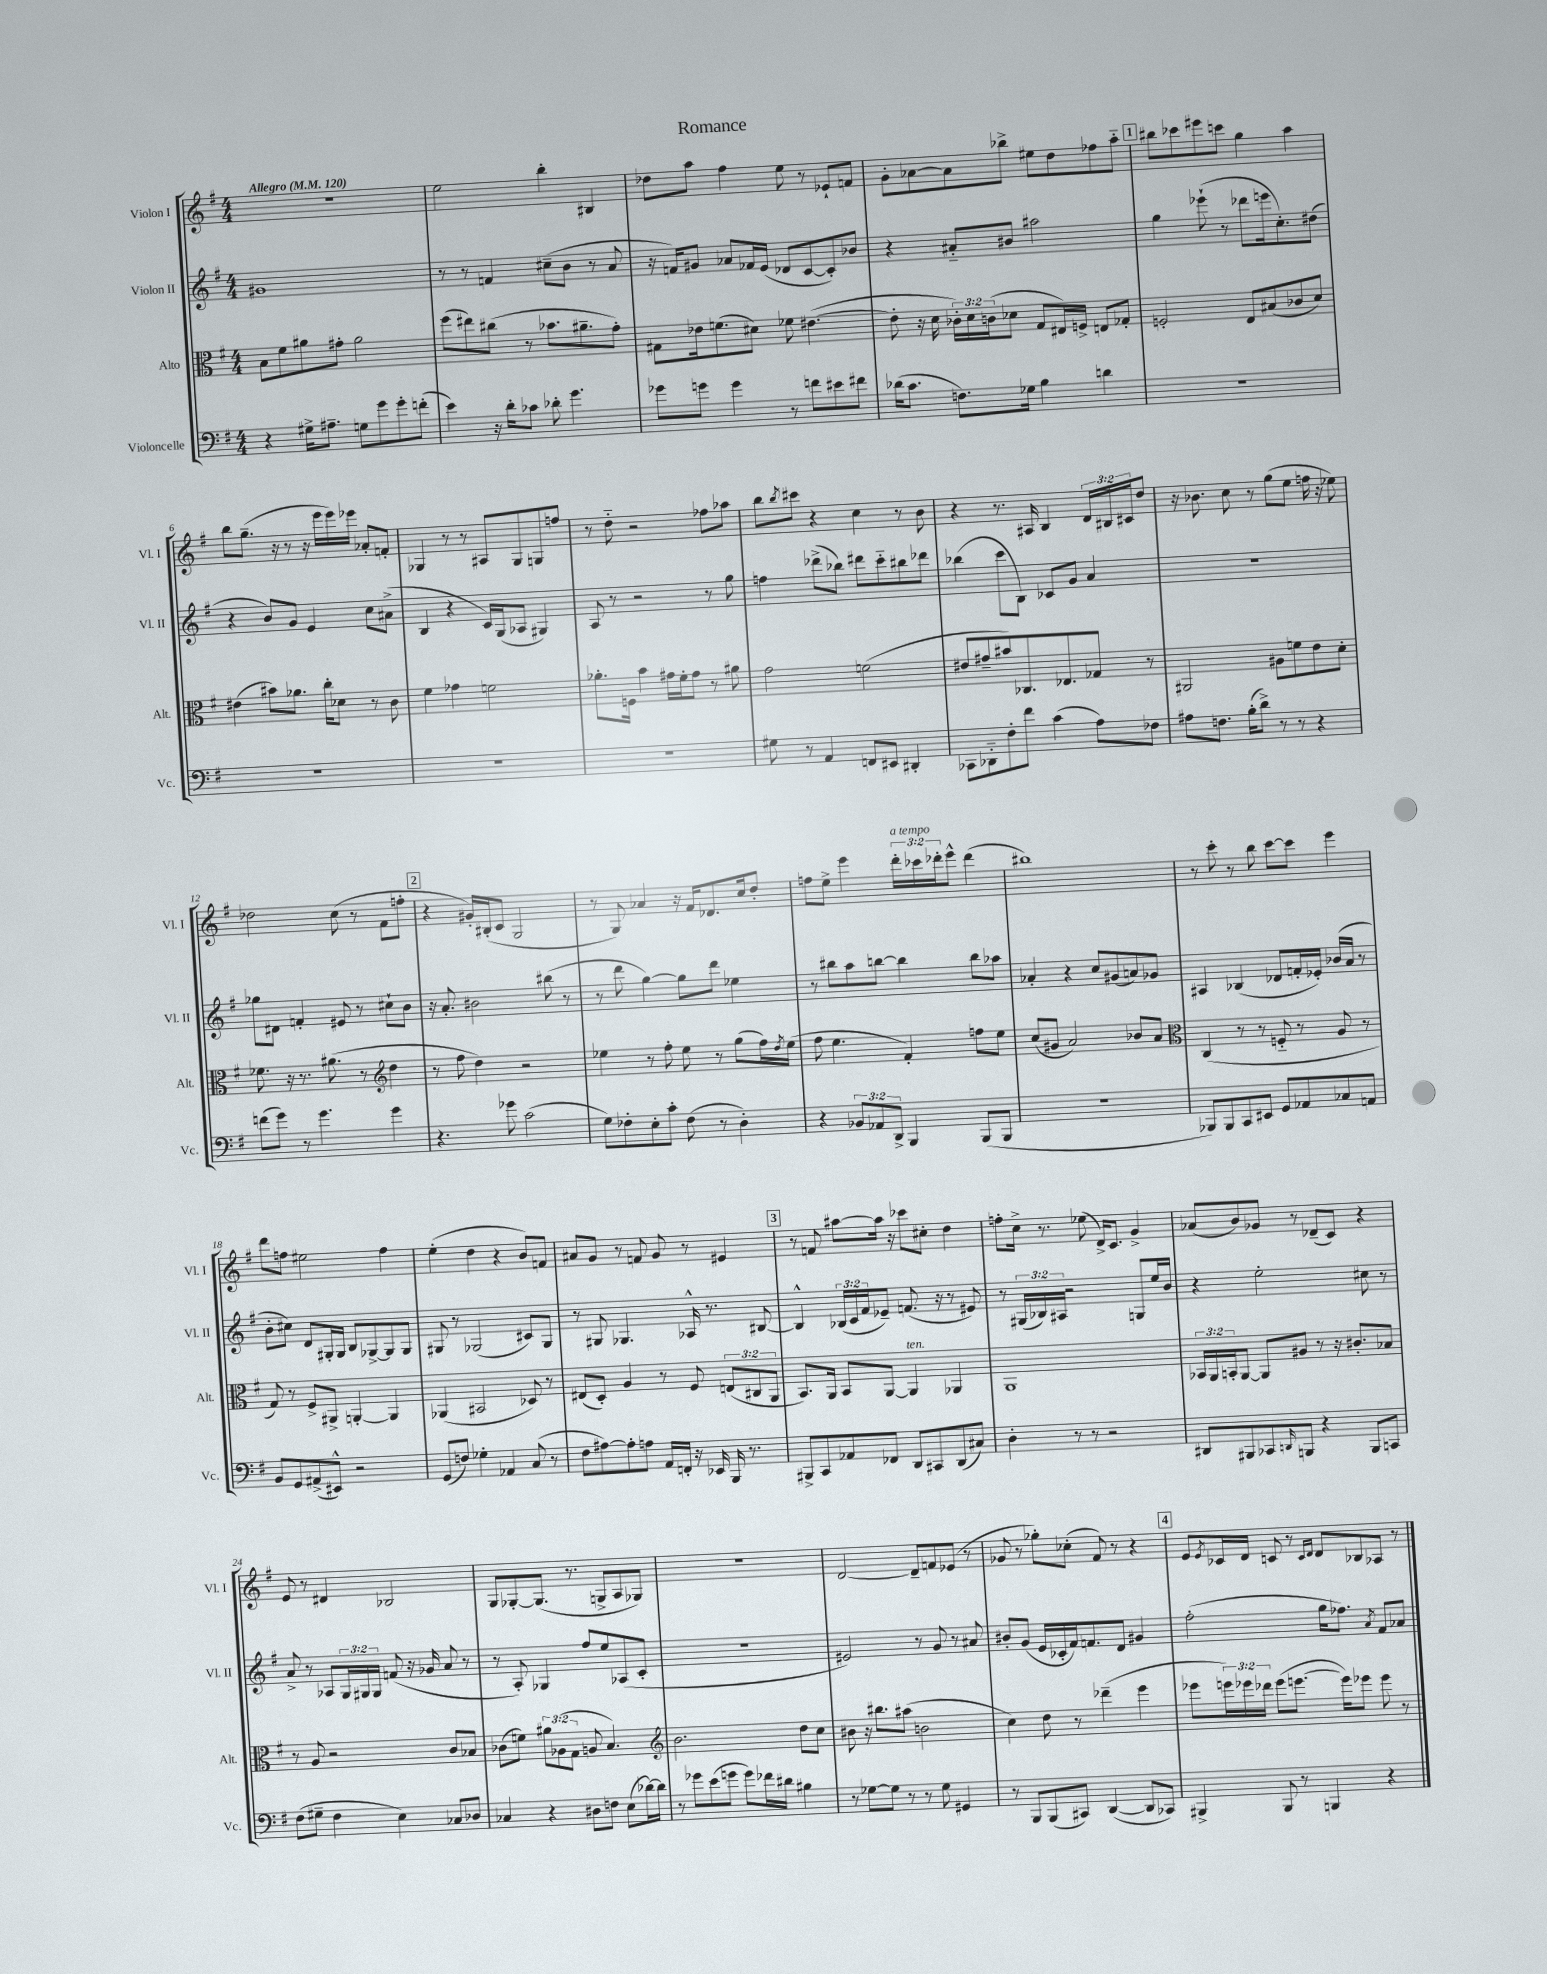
\header { title = "Romance" }
<<
\new StaffGroup <<
\new Staff = "s0" \with { instrumentName = "Violon I" shortInstrumentName = "Vl. I" } {
    \clef treble \key g \major \numericTimeSignature \time 4/4 \override Staff.TupletNumber.text = #tuplet-number::calc-fraction-text \tempo "Allegro" 4 = 120
    R1 |
    e''2 b''4-. bis4 |
    des''8 a''8 fis''4 e''8 r8 ees'8-! f'8 |
    g'8-. aes'8~ aes'8 bes''8-> eis''8 d''8 fes''8 a''8-_ |
    \mark \markup { \box "1" } bis''8 ces'''8 eis'''8 c'''8 g''4 a''4 |
    b''8 g''8.--( r16 r8 r16 e'''16 e'''16) ees'''16 aes'8-. f'8-. |
    ges4 r8 r8 ais8 ges8 g8 f''8 |
    r8 d''8-_ r2 fes''8 aes''8 |
    b''8 \acciaccatura { b''8 } cis'''8 r4 c''4 r8 b'8 |
    r4 r8. ais16 b4 \tuplet 3/2 { d'16 bis16 cis'16 } d''8 |
    r16 bes'8. c''8 r8 g''8( e''8 f''16 r16 ees''8) |
    des''2 c''8( r8 fis'8 f''8-. |
    \mark \markup { \box "2" } r4 gis'16-.) bis16-.( c'8 g2 |
    r8 g8) aes'4 r16 fis'16 des'8. c''16 d''8-. |
    f''8 e''8-> e'''4 \tuplet 3/2 { d'''16-.^\markup { \italic "a tempo" } ces'''16 des'''16-. } e'''8-^ des'''4( |
    bis''1) |
    r8 c'''8-. r8 b''8 c'''8~ c'''8 e'''4 |
    d'''8 f''8 eis''2 f''4 |
    e''4-.( d''4 r4 b'8) f'8 |
    ais'8 g'8 r8 f'8 g'8 r8 eis'4 |
    \mark \markup { \box "3" } r8 f'8 ais''8~ ais''16 r16 ces'''8 cis''8-. d''4 |
    f''8-. c''16-> r8. ees''8( d'16->) c'8. g'4-> |
    aes'8( b'8) ges'8 r8 des'8--( c'8) r4 |
    e'8 r8 dis'4 bes2 |
    g8 ges8~-. ges8.( r8. g8-> a8 ges8) |
    R1 |
    d'2~ d'8-- f'8 ees'8( r8 |
    ges'8 r8 ges''8-.) ces''8-.( fis'8) r8 r4 |
    \mark \markup { \box "4" } e'8 \acciaccatura { e'8 } ces'16 d'16 c'8 r8 \grace { c'16 d'16 } d'8 bes8 aes8 r8 \bar "|." |
}
\new Staff = "s1" \with { instrumentName = "Violon II" shortInstrumentName = "Vl. II" } {
    \clef treble \key g \major \numericTimeSignature \time 4/4 \override Staff.TupletNumber.text = #tuplet-number::calc-fraction-text
    gis'1 |
    r8 r8 f'4 cis''8--( b'8 r8 a'8 |
    r16 f'16) gis'8 aes'8 fes'16 e'16( des'8 c'8~ c'8-.) bes'8 |
    r4 ais'8-_ bis'8 ais''2 |
    \mark \markup { \box "1" } g''4 ees'''8-!( r8 des'''8 e'''16 c''8.-.) dis''8( |
    r4 b'8) g'8 e'4 c''8 ais'8->( |
    b4 r4 c'16) g16( aes8 gis4) |
    a8 r8 r2 r8 g''8 |
    f''4 des'''8->( bes''8) dis'''8 c'''8-_ bis''8 des'''8 |
    bes''4( c'''8 b8) ces'8 g'8 a'4 |
    R1 |
    ges''8 dis'8 f'4-. eis'8 r8 cis''8-! b'8 |
    \mark \markup { \box "2" } r16 a'8.-. bis'2 bis''8( r8 |
    r8 d'''8 g''4~) g''8 d'''8 ees''4 |
    r8 bis''8 a''8 b''8~ b''4 b''8 aes''8 |
    aes'4-. r4 c''8 gis'8( a'8) ges'8 |
    ais4 bes4( des'8 f'16-. ees'16-.) bes'16( a'16 r8 |
    b'8-. cis''8) d'8 gis16-. gis16 b8 ges8~-> ges8 ges8 |
    gis8 r8 ges2( cis'8) ges8 |
    r8 gis8 ges4. aes16-^ r8. bis8~ |
    \mark \markup { \box "3" } bis4-^ \tuplet 3/2 { bes16( c'16 fis'16 } ees'8--) f'8.( r16 r8 eis'8) |
    r8 \tuplet 3/2 { gis16( bes16) ais16 } r2 g8 e''16 b'16 |
    r4 e''2-. cis''8 r8 |
    a'8-> r8 aes8 \tuplet 3/2 { g16 gis16 gis16 } f'8( r16 ges'16 a'8 r8 |
    r8 a8-.) ges4 fis''8 e''8 aes8( c'8-. |
    R1 |
    eis'2) r8 g'8 r8 ais'8 |
    bis'8-. g'8( e'16 ces'16-. fis'16) f'8. d'8 gis'4 |
    \mark \markup { \box "4" } fis''2-.( g''16 fes''8.) \acciaccatura { a'8 } fis'8 aes'8 \bar "|." |
}
\new Staff = "s2" \with { instrumentName = "Alto" shortInstrumentName = "Alt." } {
    \clef alto \key g \major \numericTimeSignature \time 4/4 \override Staff.TupletNumber.text = #tuplet-number::calc-fraction-text
    b8 fis'8 ais'8 gis'8-. ais'2 |
    fis''8( eis''8) cis''8( r8 bes'8. ais'8.-- g'8-.) |
    gis8 ees'16 f'8.( dis'8) fes'8 eis'4.~( |
    eis'8-. r16 d'16 \tuplet 3/2 { ces'16-.) d'16 c'16( } des'8 g8 eis16) f16-> e8 ges8-. |
    \mark \markup { \box "1" } f2-. e8 bis8( ces'8 d'8) |
    eis'4( bis'8) aes'8. c''16-. des'8 r8 c'8 |
    fis'4 ges'4 f'2 |
    aes'8.-. f16 b'4 gis'16 fis'16-. gis'8 r8 ais'8 |
    g'2 f'2( |
    eis'8 gis'8-- bis'8) ces8. ees8. ges8 r8 |
    ais,2 ais8 f'8 e'8 d'8-. |
    fes'8. r16 r8. ais'8.( r8 \clef treble d''4 |
    \mark \markup { \box "2" } r8 fis''8 d''4) r2 |
    ees''4 r8 fis''8-. ees''8 r8 g''8( fis''16) \acciaccatura { d''8 } ees''16( |
    fis''8 e''4. fis'4-.) f''8 e''8 |
    c''8( gis'8 a'2) bes'8 a'8 |
    \clef alto c4( r8 r8 f8-_ r8 a8 r8 |
    g8) r8 fis8-> ais,8-> a,4~-. a,4 |
    aes,4( bis,2 des8) r8 |
    eis8( d8-.) a4 r8 fis8 \tuplet 3/2 { e8( cis8 a,8 } |
    \mark \markup { \box "3" } b,8.) a,16 b,8 a,8~ a,4^\markup { \italic "ten." } aes,4 |
    a,1 |
    \tuplet 3/2 { bes,16 a,16 b,16-. } a,8~ a,8 ais8 r8 r16 cis'8.-. bes8 |
    r8 a8 r2 c'8 bes8 |
    ces'8( f'8) \tuplet 3/2 { ais'8 aes8( g8 } a8 b4.) |
    \clef treble b'2. d''8 c''8 |
    bis'8 r16 bis''8. ais''8( b'2 |
    c''4) d''8 r8 des'''4--( e'''4 |
    \mark \markup { \box "4" } ees'''8 \tuplet 3/2 { e'''16) ees'''16 des'''16 } ees'''8( e'''8.~ e'''16) ees'''8 ees'''8 r8 \bar "|." |
}
\new Staff = "s3" \with { instrumentName = "Violoncelle" shortInstrumentName = "Vc." } {
    \clef bass \key g \major \numericTimeSignature \time 4/4 \override Staff.TupletNumber.text = #tuplet-number::calc-fraction-text
    r4 gis16-> ais8.-- g8 g'8 g'8-. f'8-.( |
    e'4) r16 d'16-. ces'8 des'8-. g'4. |
    ges'8 g'8 g'4 r8 f'8 eis'8 fis'8 |
    des'16( c'8. f8.) ges16 b4 d'4 |
    \mark \markup { \box "1" } R1 |
    R1 |
    R1 |
    R1 |
    gis8 r8 a,4 f,8 eis,8 dis,4-. |
    ces,8 des,8-_ fis8-. fis'8 c'4( a8) fes8 |
    ais8 f8. b16-.( d'8->) r8 r8 r4 |
    f'8( g'8) r8 g'4. g'4 |
    \mark \markup { \box "2" } r4. ges'8 c'2( |
    g8) fes8-. e8-. c'8-. fes8( r8 d4-.) |
    r4 \tuplet 3/2 { bes,8 aes,8 d,8-> } b,,4 b,,8( b,,8 |
    R1 |
    bes,,8) bes,,8 c,8 eis,8 g,8 aes,8 ces8 a,8 |
    b,8 g,8 ais,8->( eis,8-^) r2 |
    g,8( f8) ges4-. aes,4 c8( r8 |
    fis8 ais8~) ais8-. a8 a,16 f,16-. r16 ees,16 b,,16 r8. |
    \mark \markup { \box "3" } bis,,8-> c,8 aes,8 fes,8 d,8 cis,8 d,8( cis8) |
    d4-. r8 r8 r2 |
    dis,8 bis,,8 ces,8 \grace { d,16 } b,,8 r4 b,,8 c,8 |
    fis8( gis8-- fis4 e4) ces8 des8 |
    ces4 r4 dis8 f8 e8( des'16~) des'16 |
    r8 ges'8 e'8( g'8 g'8) fes'16 dis'16 bis4 |
    r8 ges8~ ges8 r8 r8 ges8 gis,4 |
    r8 b,,8 b,,8( cis,8) d,4~( d,8 ces,8) |
    \mark \markup { \box "4" } bis,,4-> bis,,8 r8 b,,4 r4 \bar "|." |
}
>>
>>
